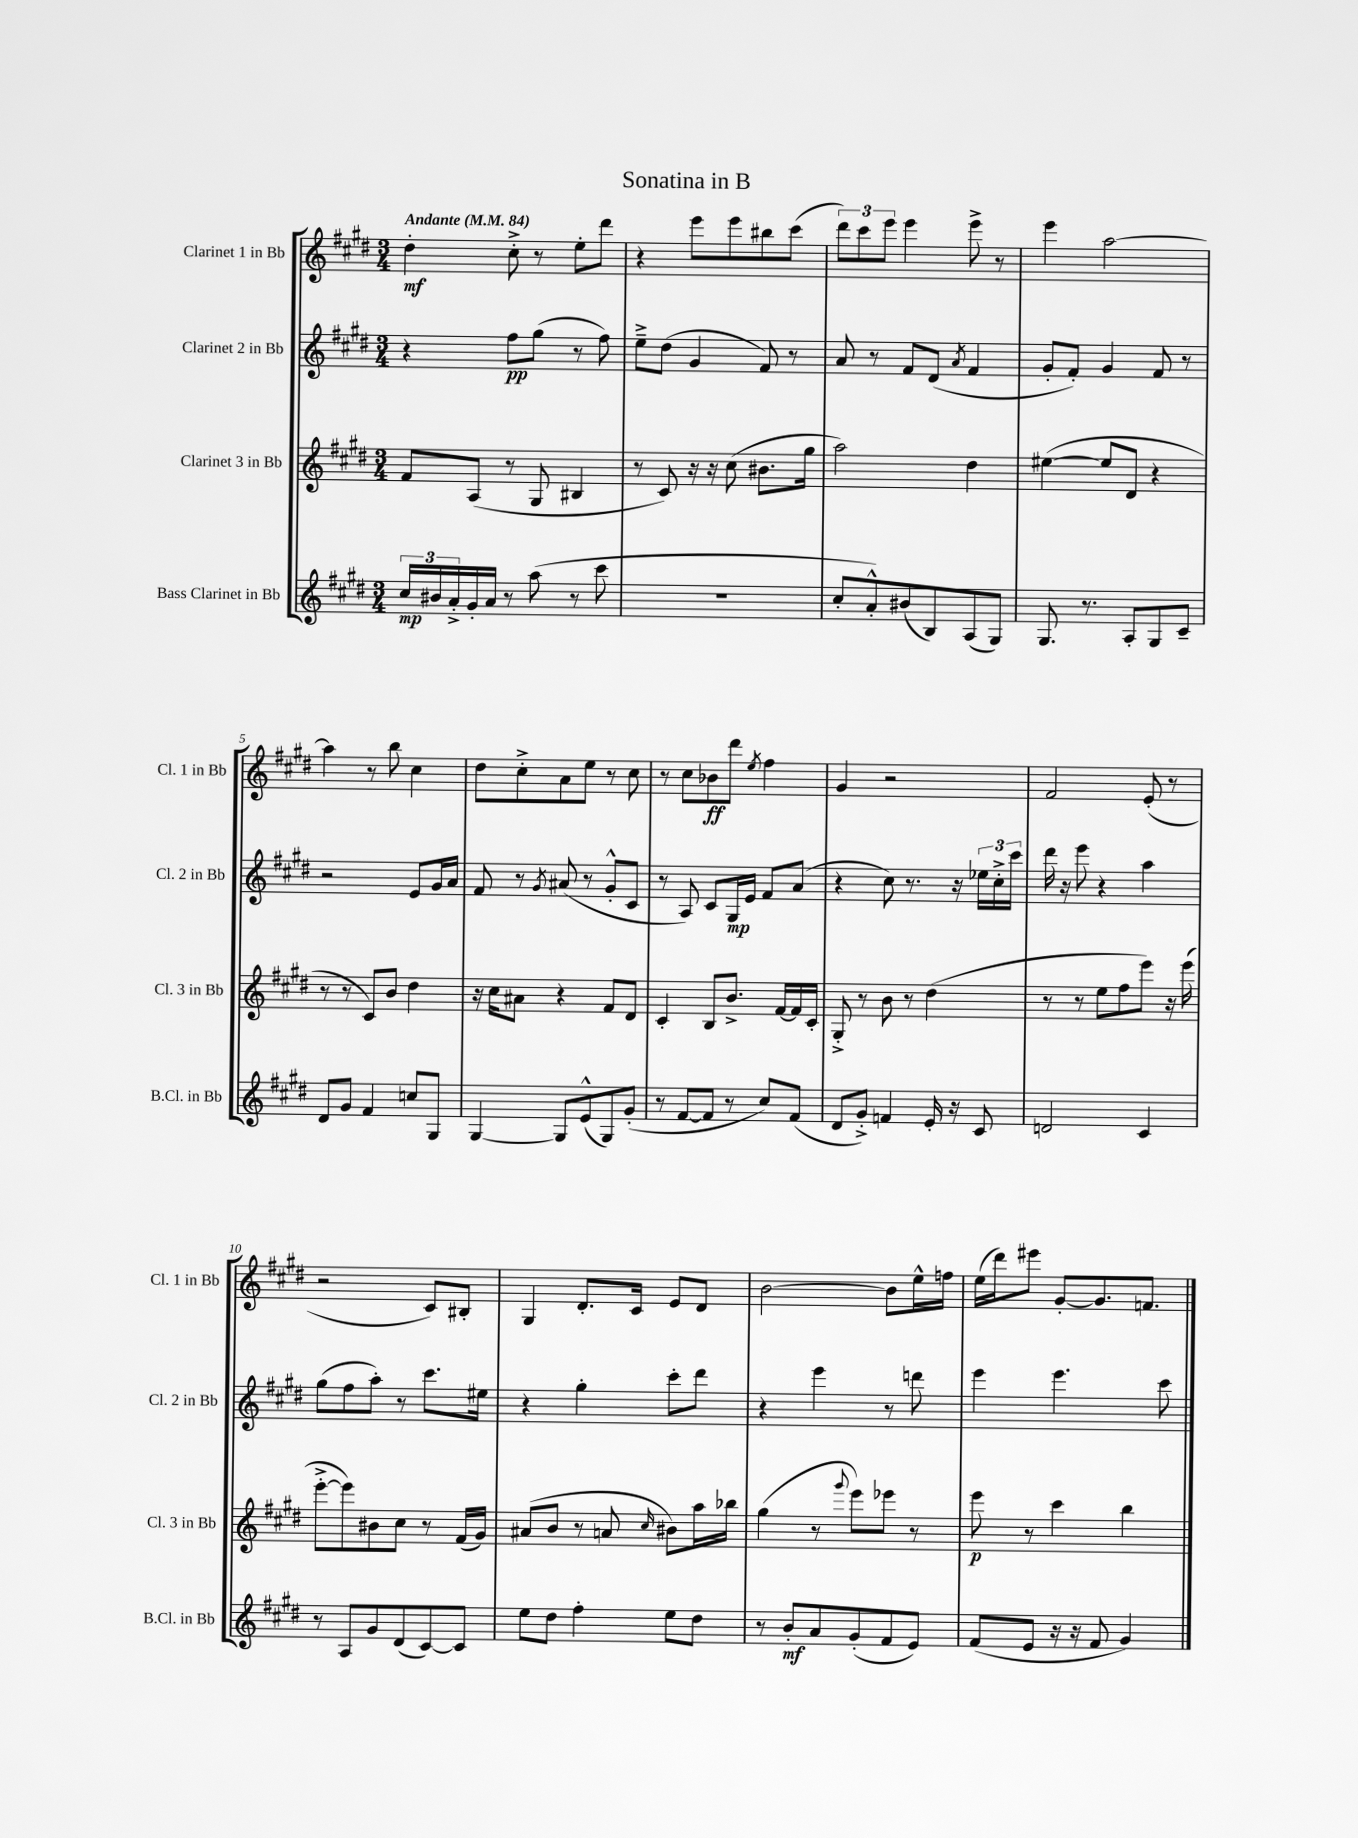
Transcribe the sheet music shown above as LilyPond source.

\header { title = "Sonatina in B" }
<<
\new StaffGroup <<
\new Staff = "s0" \with { instrumentName = "Clarinet 1 in Bb" shortInstrumentName = "Cl. 1 in Bb" } {
    \clef treble \key e \major \numericTimeSignature \time 3/4 \tempo "Andante" 4 = 84
    dis''4-.\mf cis''8-.-> r8 e''8-. dis'''8 |
    r4 e'''8 e'''8 bis''8 cis'''8( |
    \tuplet 3/2 { dis'''8) cis'''8 e'''8 } e'''4 e'''8-> r8 |
    e'''4 a''2~ |
    a''4 r8 b''8 cis''4 |
    dis''8 cis''8-.-> a'8 e''8 r8 cis''8 |
    r8 cis''8 bes'8\ff dis'''8 \acciaccatura { e''8 } fis''4 |
    gis'4 r2 |
    fis'2 e'8-.( r8 |
    r2 cis'8) bis8-. |
    gis4 dis'8.-. cis'16 e'8 dis'8 |
    b'2~ b'8 e''16-^ f''16 |
    e''16( dis'''16) eis'''8 gis'8~-. gis'8. f'8. \bar "|." |
}
\new Staff = "s1" \with { instrumentName = "Clarinet 2 in Bb" shortInstrumentName = "Cl. 2 in Bb" } {
    \clef treble \key e \major \numericTimeSignature \time 3/4
    r4 fis''8\pp gis''8( r8 fis''8) |
    e''8---> dis''8( gis'4 fis'8) r8 |
    a'8 r8 fis'8 dis'8( \acciaccatura { a'8 } fis'4 |
    gis'8-. fis'8-.) gis'4 fis'8 r8 |
    r2 e'8 gis'16 a'16 |
    fis'8 r8 \acciaccatura { gis'8 } ais'8( r8 gis'8-.-^ cis'8 |
    r8 a8) cis'8 gis16\mp e'16 fis'8 a'8( |
    r4 cis''8) r8. r16 \tuplet 3/2 { ees''16 cis''16-.-> cis'''16 } |
    dis'''16 r16 e'''8 r4 a''4 |
    gis''8( fis''8 a''8-.) r8 cis'''8. eis''16 |
    r4 gis''4-. cis'''8-. dis'''8 |
    r4 e'''4 r8 d'''8 |
    e'''4 e'''4. cis'''8 \bar "|." |
}
\new Staff = "s2" \with { instrumentName = "Clarinet 3 in Bb" shortInstrumentName = "Cl. 3 in Bb" } {
    \clef treble \key e \major \numericTimeSignature \time 3/4
    fis'8 a8( r8 gis8 bis4 |
    r8 cis'8) r16 r16 cis''8( bis'8. gis''16 |
    a''2) dis''4 |
    eis''4~( eis''8 dis'8 r4 |
    r8 r8 cis'8) b'8 dis''4 |
    r16 cis''16 ais'8 r4 fis'8 dis'8 |
    cis'4-. b8 b'8.-> fis'16~ fis'16 cis'16-. |
    gis8-.-> r8 b'8 r8 dis''4( |
    r8 r8 e''8 fis''8 e'''8) r16 e'''16( |
    e'''8~-.-> e'''8) bis'8 cis''8 r8 fis'16( gis'16) |
    ais'8( b'8 r8 a'8 \grace { cis''16 } bis'8) a''16 bes''16 |
    gis''4( r8 \appoggiatura { gis'''8 } e'''8) ees'''8 r8 |
    e'''8\p r8 cis'''4 b''4 \bar "|." |
}
\new Staff = "s3" \with { instrumentName = "Bass Clarinet in Bb" shortInstrumentName = "B.Cl. in Bb" } {
    \clef treble \key e \major \numericTimeSignature \time 3/4
    \tuplet 3/2 { cis''16\mp bis'16 a'16-.-> } gis'16-. a'16 r8 a''8( r8 cis'''8 |
    R2. |
    cis''8-. a'8-.-^) bis'8( b8) a8( gis8) |
    gis8. r8. a8-. gis8 cis'8-- |
    dis'8 gis'8 fis'4 c''8 gis8 |
    gis4~ gis8 e'8-^( gis8) gis'8-.( |
    r8 fis'8~ fis'8 r8 cis''8) fis'8( |
    dis'8 gis'8-.->) f'4 e'16-. r16 cis'8 |
    d'2 cis'4 |
    r8 a8 gis'8 dis'8( cis'8~) cis'8 |
    e''8 dis''8 fis''4-. e''8 dis''8 |
    r8 b'8-.\mf a'8 gis'8-.( fis'8 e'8) |
    fis'8( e'8 r16 r16 fis'8 gis'4) \bar "|." |
}
>>
>>
